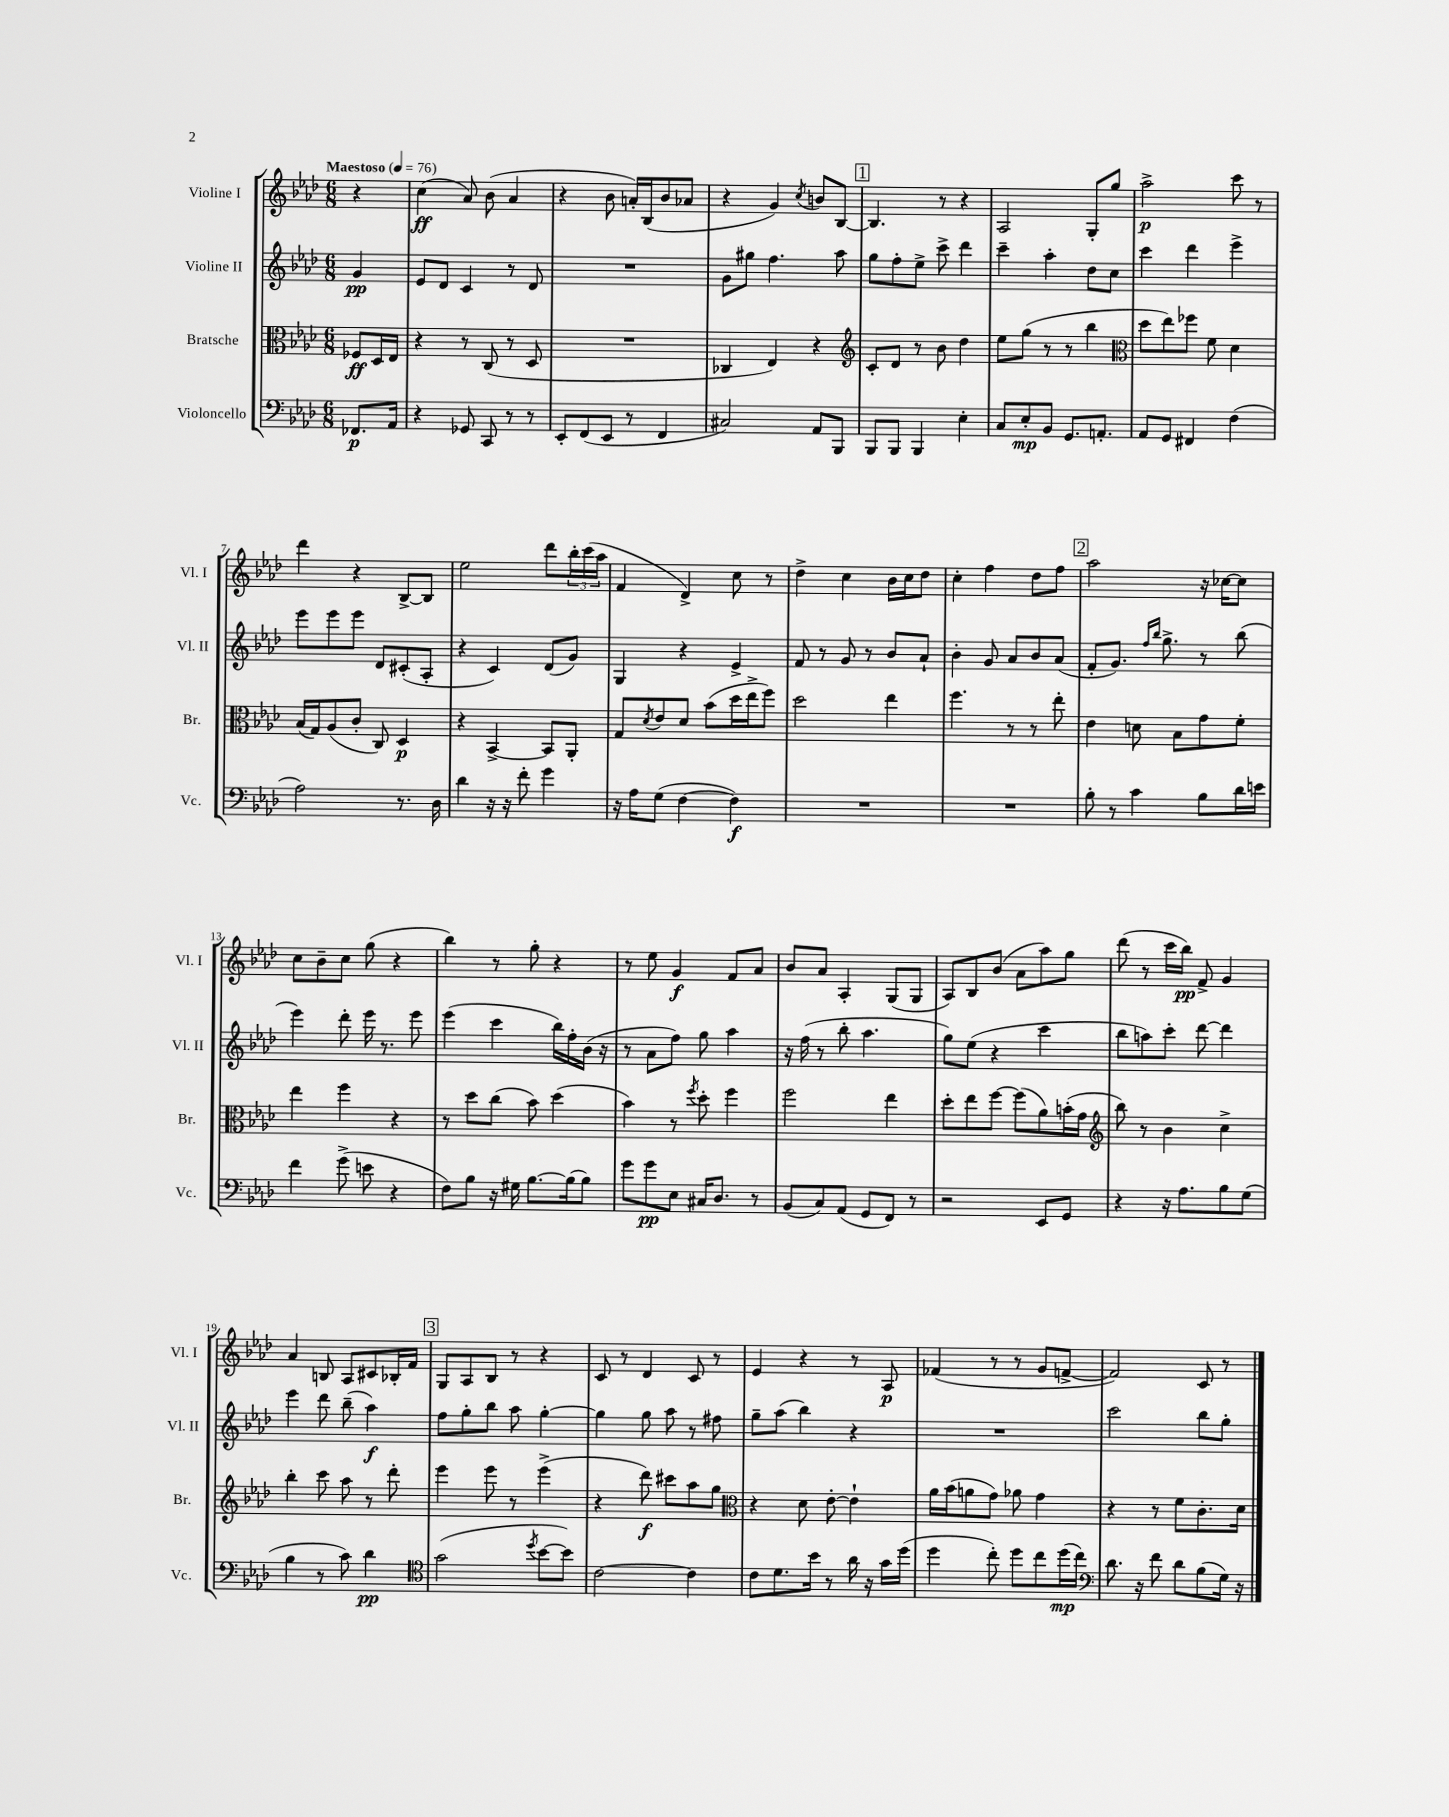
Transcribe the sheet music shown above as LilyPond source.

<<
\new StaffGroup <<
\new Staff = "s0" \with { instrumentName = "Violine I" shortInstrumentName = "Vl. I" } {
    \clef treble \key aes \major \numericTimeSignature \time 6/8 \partial 4 \tempo "Maestoso" 4 = 76
    r4 |
    c''4\ff( aes'8) bes'8( aes'4 |
    r4 bes'8 a'16-.) bes16( bes'8 aes'8 |
    r4 g'4) \acciaccatura { c''8 } b'8 bes8~ |
    \mark \markup { \box "1" } bes4. r8 r4 |
    aes2 g8-. g''8 |
    aes''2->\p c'''8 r8 |
    des'''4 r4 bes8~-> bes8 |
    ees''2 des'''8 \tuplet 3/2 { bes''16-. c'''16( aes''16 } |
    f'4 des'4->) c''8 r8 |
    des''4-> c''4 bes'16 c''16 des''8 |
    c''4-. f''4 des''8 f''8 |
    \mark \markup { \box "2" } aes''2 r16 ces''16~ ces''8 |
    c''8 bes'8-- c''8 g''8( r4 |
    bes''4) r8 g''8-. r4 |
    r8 ees''8 g'4\f f'8 aes'8 |
    bes'8 aes'8 aes4-. g8( g8 |
    aes8) bes8 bes'8( aes'8 aes''8) g''8 |
    des'''8( r8 c'''16 bes''16\pp) f'8-> g'4 |
    aes'4 b8 aes8 cis'8 bes16-. f'16 |
    \mark \markup { \box "3" } g8 aes8 bes8 r8 r4 |
    c'8 r8 des'4 c'8 r8 |
    ees'4 r4 r8 aes8\p |
    fes'4( r8 r8 g'8 f'8~-> |
    f'2) c'8 r8 \bar "|." |
}
\new Staff = "s1" \with { instrumentName = "Violine II" shortInstrumentName = "Vl. II" } {
    \clef treble \key aes \major \numericTimeSignature \time 6/8 \partial 4
    g'4\pp |
    ees'8 des'8 c'4 r8 des'8 |
    R2. |
    g'8 gis''8 f''4. aes''8 |
    \mark \markup { \box "1" } g''8 f''8-. ees''8-> c'''8-> des'''4 |
    c'''4-- aes''4-. des''8 c''8 |
    c'''4 des'''4 ees'''4-> |
    ees'''8 ees'''8 ees'''8 des'8 cis'8-.( aes8-. |
    r4 c'4) des'8( g'8) |
    g4 r4 ees'4-> |
    f'8 r8 g'8 r8 bes'8 aes'8-! |
    bes'4-. g'8 aes'8 bes'8 aes'8( |
    \mark \markup { \box "2" } f'8-. g'8.) \grace { f''16 bes''16 } g''8.-> r8 bes''8( |
    ees'''4) des'''8-. ees'''16 r8. ees'''8 |
    ees'''4( c'''4 bes''16) f''16-. bes'16( r16 |
    r8 aes'8 f''8) g''8 aes''4 |
    r16 f''16( r8 bes''8-. aes''4. |
    g''8) ees''8( r4 c'''4 |
    bes''8 a''8) c'''8-. des'''8~ des'''4 |
    ees'''4 des'''8 bes''8--( aes''4\f) |
    \mark \markup { \box "3" } f''8 g''8-. bes''8 aes''8 g''4~-. |
    g''4 g''8 aes''8 r8 fis''8 |
    g''8-- aes''8( bes''4) r4 |
    R2. |
    c'''2 bes''8 g''8-. \bar "|." |
}
\new Staff = "s2" \with { instrumentName = "Bratsche" shortInstrumentName = "Br." } {
    \clef alto \key aes \major \numericTimeSignature \time 6/8 \partial 4
    fes8\ff des16 ees16 |
    r4 r8 c8( r8 des8 |
    R2. |
    ces4 ees4) r4 |
    \mark \markup { \box "1" } \clef treble c'8-. des'8 r8 bes'8 des''4 |
    ees''8 g''8( r8 r8 bes''4 |
    \clef alto des''8 ees''8) fes''8 f'8 des'4 |
    bes16( g16) aes8( c'8-. c8) des4\p |
    r4 bes,4~-> bes,8 aes,8-. |
    g8 \acciaccatura { des'8 } ees'8 des'8 bes'8( des''16 ees''16-> f''8) |
    des''2 ees''4 |
    f''4. r8 r8 ees''8-. |
    \mark \markup { \box "2" } ees'4 d'8 bes8 g'8 f'8-. |
    ees''4 f''4 r4 |
    r8 des''8 c''8( bes'8) des''4( |
    bes'4) r8 \acciaccatura { f''8 } des''8-. f''4 |
    f''2 ees''4 |
    des''8-. ees''8 f''8~ f''8( aes'8) b'16-.( g'16 |
    \clef treble bes''8) r8 bes'4 c''4-> |
    bes''4-. c'''8 aes''8 r8 des'''8-. |
    \mark \markup { \box "3" } ees'''4 ees'''8 r8 ees'''4->( |
    r4 des'''8\f) cis'''8 aes''8 g''8 |
    \clef alto r4 des'8 ees'8~-. ees'4-! |
    aes'16 bes'16( a'8 g'8) aes'8 g'4 |
    r4 r8 f'8 c'8.-. des'16 \bar "|." |
}
\new Staff = "s3" \with { instrumentName = "Violoncello" shortInstrumentName = "Vc." } {
    \clef bass \key aes \major \numericTimeSignature \time 6/8 \partial 4
    fes,8.\p aes,16 |
    r4 ges,8 c,8 r8 r8 |
    ees,8-. f,8( ees,8 r8 f,4 |
    cis2) aes,8 bes,,8 |
    \mark \markup { \box "1" } bes,,8 bes,,8 bes,,4 ees4-. |
    c8 ees8-.\mp bes,8 g,8. a,8.-. |
    aes,8 g,8 fis,4 f4( |
    aes2) r8. des16 |
    des'4 r16 r16 f'8-. g'4 |
    r16 aes16 g8( f4~ f4\f) |
    R2. |
    R2. |
    \mark \markup { \box "2" } bes8-. r8 c'4 bes8 des'16 e'16 |
    f'4 g'8->( e'8 r4 |
    f8) bes8 r16 gis16 bes8.~ bes16( bes8) |
    g'8 g'8\pp ees8 cis16 des8. r8 |
    bes,8( c8) aes,8( g,8 f,8) r8 |
    r2 ees,8 g,8 |
    r4 r16 aes8. bes8 g8( |
    bes4 r8 c'8) des'4\pp |
    \mark \markup { \box "3" } \clef tenor g'2( \acciaccatura { des''8 } bes'8~ bes'8) |
    c'2~ c'4 |
    c'8 des'8. bes'16 r8 aes'16 r16 g'16 des''16( |
    des''4 c''8-.) des''8 c''8 des''16\mp( c''16) |
    \clef bass des'8. r16 f'8 des'8 bes8( g16) r16 \bar "|." |
}
>>
>>
